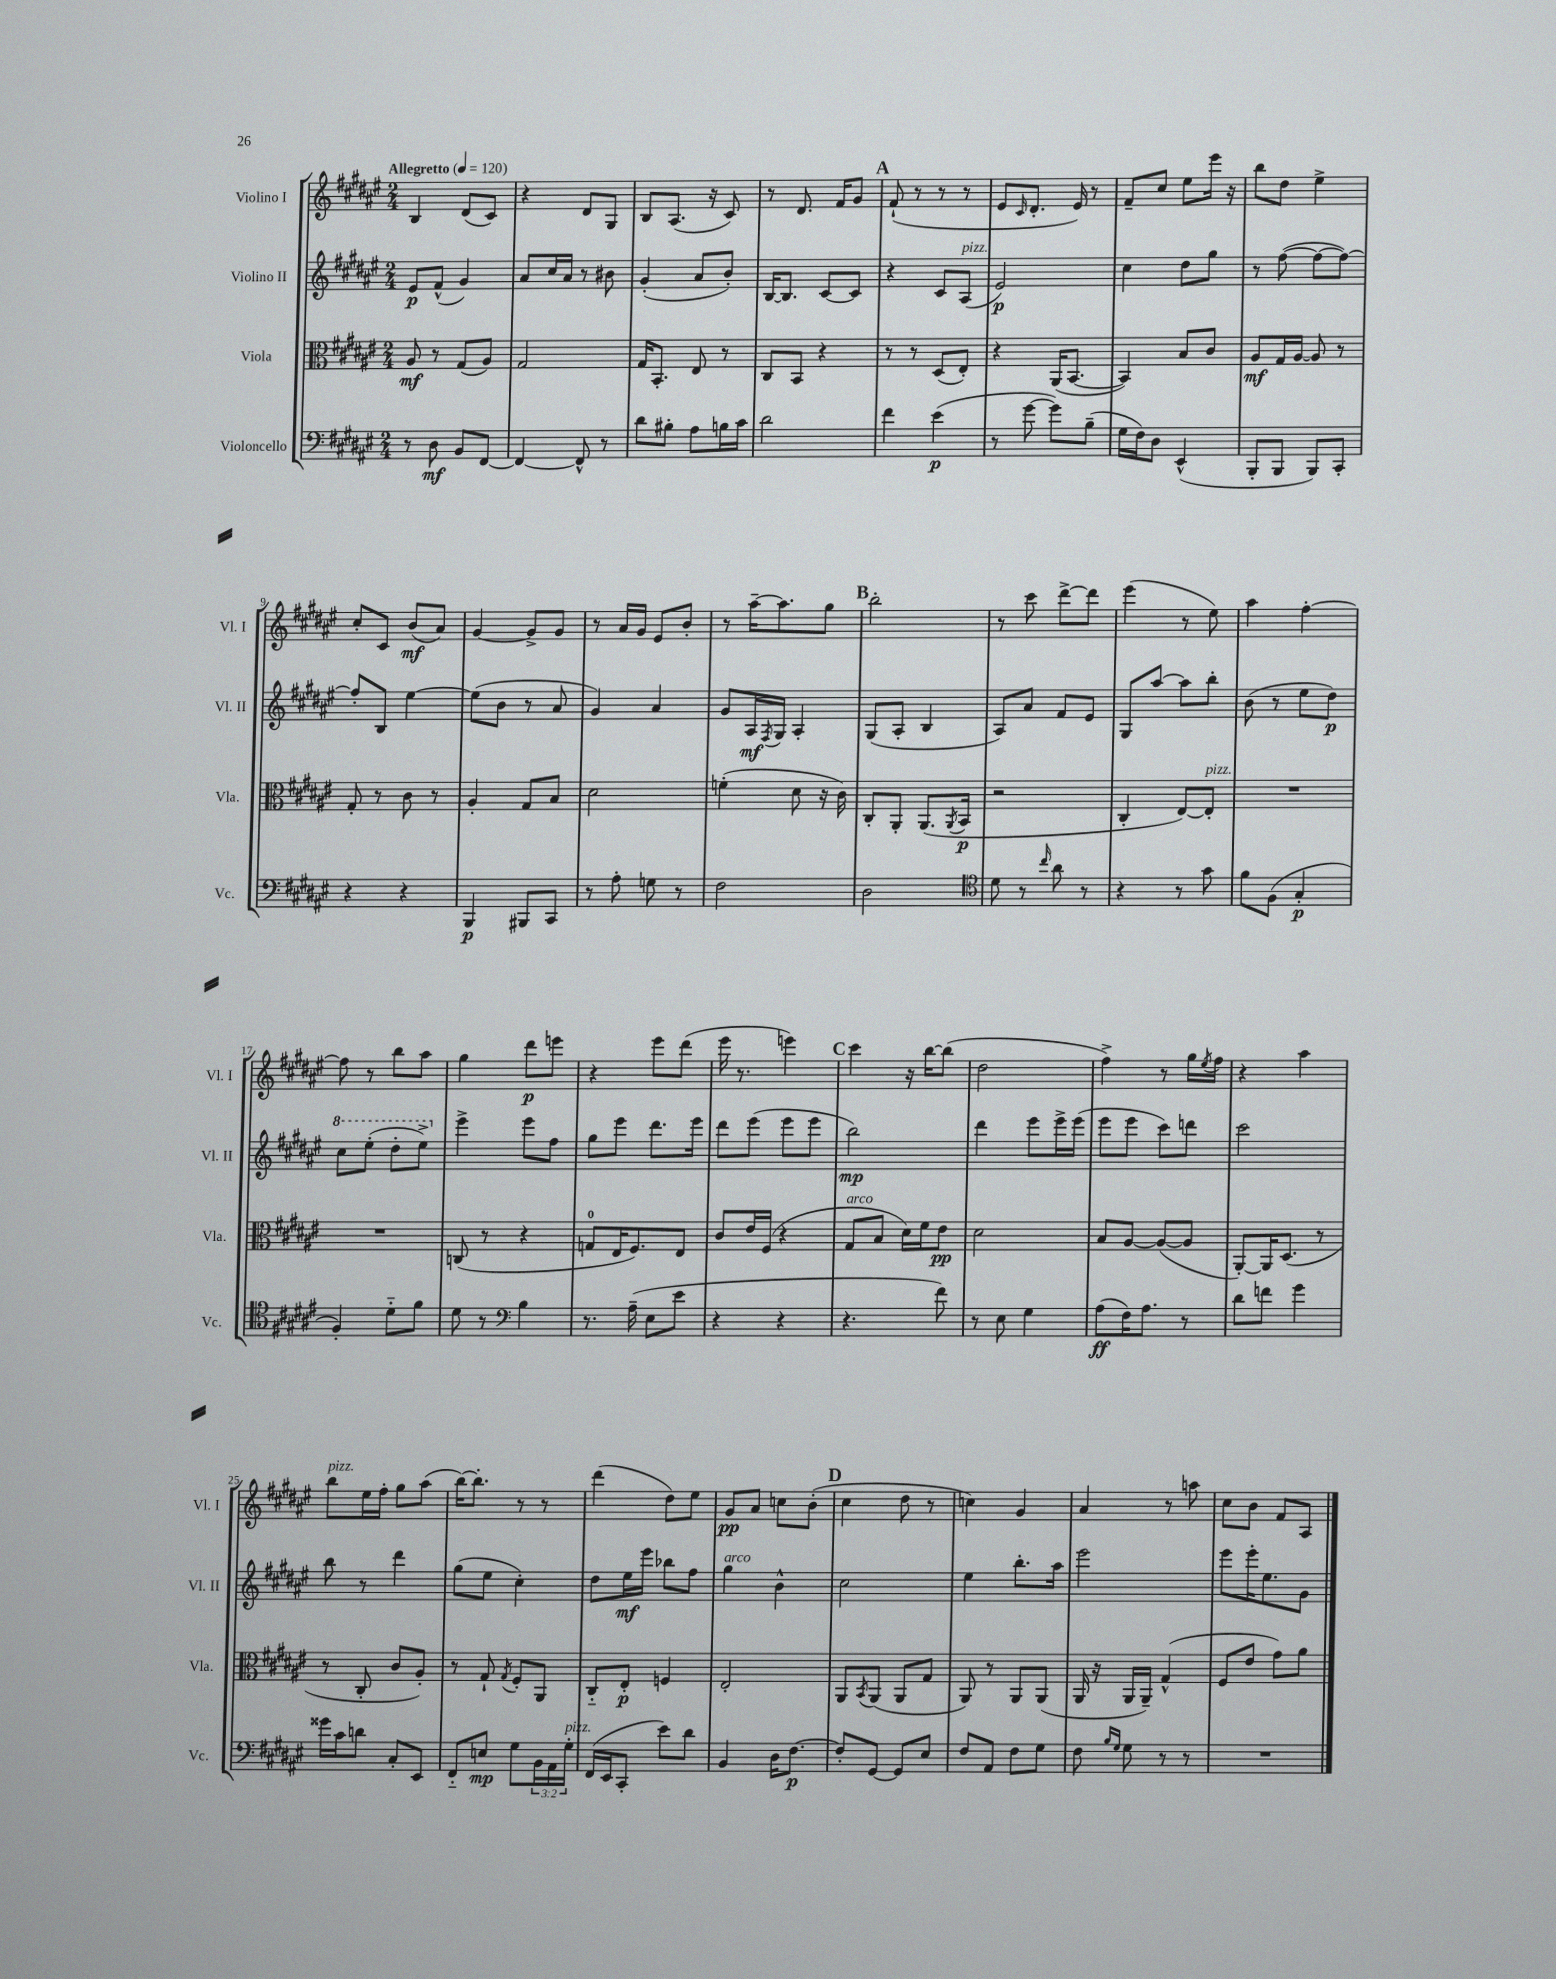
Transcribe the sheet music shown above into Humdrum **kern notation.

**kern	**dynam	**kern	**dynam	**kern	**dynam	**kern	**dynam
*part4	*part4	*part3	*part3	*part2	*part2	*part1	*part1
*staff4	*staff4	*staff3	*staff3	*staff2	*staff2	*staff1	*staff1
*I"Violoncello	*	*I"Viola	*	*I"Violino II	*	*I"Violino I	*
*I'Vc.	*	*I'Vla.	*	*I'Vl. II	*	*I'Vl. I	*
*clefF4	*	*clefC3	*	*clefG2	*	*clefG2	*
*k[f#c#g#d#a#e#]	*	*k[f#c#g#d#a#e#]	*	*k[f#c#g#d#a#e#]	*	*k[f#c#g#d#a#e#]	*
*M2/4	*	*M2/4	*	*M2/4	*	*M2/4	*
*MM120	*	*MM120	*	*MM120	*	*MM120	*
=1	=1	=1	=1	=1	=1	=1	=1
!	!	!	!	!	!	!LO:TX:a:B:t=Allegretto	!
8r	.	8A#/	mf	8e#/L	p	4B/	.
8D#\	mf	8r	.	(8f#^^/J	.	.	.
8BB/L	.	(8G#/L	.	4g#/)	.	(8d#/L	.
[8FF#/J	.	8A#/J)	.	.	.	8c#/J)	.
=2	=2	=2	=2	=2	=2	=2	=2
4FF#/_	.	2G#/	.	8a#/L	.	4r	.
.	.	.	.	16cc#/L	.	.	.
.	.	.	.	16a#/JJ	.	.	.
8FF#^^/]	.	.	.	8r	.	8d#/L	.
8r	.	.	.	8b#X\	.	8G#/J	.
=3	=3	=3	=3	=3	=3	=3	=3
8d#\L	.	16G#/KL	.	(4g#'/	.	8B/L	.
.	.	8.BB'/J	.	.	.	.	.
8B#X'\J	.	.	.	.	.	(8.A#/J	.
8A#\L	.	8E#/	.	8a#/L	.	.	.
.	.	.	.	.	.	16r	.
16Bn\L	.	8r	.	8b'/J)	.	8c#/)	.
16c#\JJ	.	.	.	.	.	.	.
=4	=4	=4	=4	=4	=4	=4	=4
2d#\	.	8C#/L	.	[16B/KL	.	8r	.
.	.	.	.	8.B/J]	.	.	.
.	.	8BB/J	.	.	.	8.d#/	.
.	.	4r	.	[8c#/L	.	.	.
.	.	.	.	.	.	16f#/KL	.
.	.	.	.	8c#/J]	.	8g#/J	.
!!LO:REH:place=s1:t=A
=5	=5	=5	=5	=5	=5	=5	=5
4f#\	.	8r	.	4r	.	(8f#`/	.
.	.	8r	.	.	.	8r	.
(4e#\	p	(8D#/L	.	8c#/L	.	8r	.
!	!	!	!	!LO:TX:a:i:t=pizz.	!	!	!
.	.	8E#'/J)	.	(8A#/J	.	8r	.
=6	=6	=6	=6	=6	=6	=6	=6
8r	.	4r	.	2e#/)	p	8e#/L	.
.	.	.	.	.	.	16qqc#/	.
[8g#\	.	.	.	.	.	8.d#'/J	.
8g#\L])	.	(16AA#/KL	.	.	.	.	.
.	.	[8.BB/J	.	.	.	16e#/)	.
(8B~\J	.	.	.	.	.	8r	.
=7	=7	=7	=7	=7	=7	=7	=7
16G#\LL	.	4BB/])	.	4cc#\	.	8f#~/L	.
16F#\J)	.	.	.	.	.	.	.
8D#\J	.	.	.	.	.	8cc#/J	.
(4EE#^^/	.	8B/L	.	8dd#\L	.	8ee#\L	.
.	.	8c#/J	.	8gg#\J	.	16eee#\Jk	.
.	.	.	.	.	.	16r	.
=8	=8	=8	=8	=8	=8	=8	=8
8BBB'/L	.	8A#/L	mf	8r	.	8bb\L	.
8BBB/J	.	16G#/L	.	([8ff#\	.	8dd#\J	.
.	.	[16A#/JJ	.	.	.	.	.
8BBB/L)	.	8A#/]	.	8ff#\L_	.	4ee#^\	.
8CC#'/J	.	8r	.	8ff#\J_)	.	.	.
!!LO:LB:g=z
=9	=9	=9	=9	=9	=9	=9	=9
4r	.	8G#'/	.	8ff#'/L]	.	8cc#'/L	.
.	.	8r	.	8B/J	.	8c#/J	.
4r	.	8c#\	.	[4ee#\	.	(8b/L	mf
.	.	8r	.	.	.	8a#/J)	.
=10	=10	=10	=10	=10	=10	=10	=10
4BBB/	p	4A#'/	.	(8ee#\L]	.	[4g#/	.
.	.	.	.	8b\J	.	.	.
8BBB#X/L	.	8G#/L	.	8r	.	8g#^/L]	.
8CC#/J	.	8B/J	.	8a#/	.	8g#/J	.
=11	=11	=11	=11	=11	=11	=11	=11
8r	.	2d#\	.	4g#/)	.	8r	.
8A#'\	.	.	.	.	.	16a#/LL	.
.	.	.	.	.	.	16g#/JJ	.
8Gn\	.	.	.	4a#/	.	8e#/L	.
8r	.	.	.	.	.	8b'/J	.
=12	=12	=12	=12	=12	=12	=12	=12
2F#\	.	(4fn'\	.	8g#/L	.	8r	.
.	.	.	.	16A#/L	mf	[16aa#~\KL	.
.	.	.	.	8qF#/	.	.	.
.	.	.	.	16G#/JJ	.	8.aa#\]	.
.	.	8d#\	.	4A#'/	.	.	.
.	.	16r	.	.	.	8gg#\J	.
.	.	16c#\)	.	.	.	.	.
!!LO:REH:place=s1:t=B
=13	=13	=13	=13	=13	=13	=13	=13
2D#\	.	8C#'/L	.	(8G#/L	.	2bb'\	.
.	.	8AA#'/J	.	8A#'/J	.	.	.
.	.	(8.AA#/L	.	4B/	.	.	.
.	.	8qAA#/	.	.	.	.	.
.	.	16BB/Jk	p	.	.	.	.
=14	=14	=14	=14	=14	=14	=14	=14
*clefC4	*	*	*	*	*	*	*
8d#\	.	2r	.	8A#/L)	.	8r	.
8r	.	.	.	8a#/J	.	8ccc#\	.
16qqcc#/	.	.	.	.	.	.	.
8a#\	.	.	.	8f#/L	.	[8ddd#^\L	.
8r	.	.	.	8e#/J	.	8ddd#\J]	.
=15	=15	=15	=15	=15	=15	=15	=15
4r	.	4C#'/	.	8G#/L	.	(4eee#\	.
.	.	.	.	[8aa#/J	.	.	.
8r	.	[8E#/L)	.	8aa#\L]	.	8r	.
!	!	!LO:TX:a:i:t=pizz.	!	!	!	!	!
8g#\	.	8E#'/J]	.	8bb'\J	.	8ee#\)	.
=16	=16	=16	=16	=16	=16	=16	=16
8f#\L	.	2r	.	(8b\	.	4aa#\	.
(8F#\J	.	.	.	8r	.	.	.
4G#'/	p	.	.	8ee#\L	.	[4ff#'\	.
.	.	.	.	8dd#\J)	p	.	.
!!LO:LB:g=z
=17	=17	=17	=17	=17	=17	=17	=17
*	*	*	*	*8va	*	*	*
4F#'/)	.	2r	.	8ccc#\L	.	8ff#\]	.
.	.	.	.	(8eee#'\J	.	8r	.
8d#\L	.	.	.	8ddd#'\L	.	8bb\L	.
8f#\J	.	.	.	8eee#^\J)	.	8aa#\J	.
=18	=18	=18	=18	=18	=18	=18	=18
*	*	*	*	*X8va	*	*	*
8d#\	.	(8Cn/	.	4eee#^\	.	4gg#\	.
8r	.	8r	.	.	.	.	.
*clefF4	*	*	*	*	*	*	*
4B\	.	4r	.	8eee#\L	.	8ddd#\L	p
.	.	.	.	8ff#\J	.	8eeen\J	.
=19	=19	=19	=19	=19	=19	=19	=19
8.r	.	8Gn/L	.	8gg#\L	.	4r	.
.	.	16E#/K	.	8eee#\J	.	.	.
(16A#~\	.	8.F#/)	.	.	.	.	.
8E#\L	.	.	.	8.ddd#\L	.	8eee#\L	.
8e#\J	.	8E#/J	.	.	.	(8ddd#\J	.
.	.	.	.	16eee#\Jk	.	.	.
=20	=20	=20	=20	=20	=20	=20	=20
4r	.	8c#/L	.	8ddd#\L	.	16eee#\	.
.	.	.	.	.	.	8.r	.
.	.	16e#/L	.	(8eee#\J	.	.	.
.	.	(16F#/JJ	.	.	.	.	.
4r	.	4r	.	8eee#\L	.	4eeen\)	.
.	.	.	.	8eee#\J	.	.	.
!!LO:REH:place=s1:t=C
=21	=21	=21	=21	=21	=21	=21	=21
!	!	!LO:TX:a:i:t=arco	!	!	!	!	!
4.r	.	8G#/L	.	2bb\)	mp	4ccc#\	.
.	.	8B/J	.	.	.	.	.
.	.	16d#\LL)	.	.	.	16r	.
.	.	16f#\J	.	.	.	[16bb\KL	.
8f#\)	.	8e#\J	pp	.	.	(8bb\J]	.
=22	=22	=22	=22	=22	=22	=22	=22
8r	.	2d#\	.	4ddd#\	.	2dd#\	.
8E#\	.	.	.	.	.	.	.
4G#\	.	.	.	8eee#\L	.	.	.
.	.	.	.	16eee#^\L	.	.	.
.	.	.	.	(16eee#\JJ	.	.	.
=23	=23	=23	=23	=23	=23	=23	=23
(8A#\L	ff	8B/L	.	8eee#\L	.	4ff#^\)	.
16F#\K)	.	[8A#/J	.	8eee#\J	.	.	.
8.A#\J	.	.	.	.	.	.	.
.	.	(8A#/L_	.	8ccc#\L)	.	8r	.
8r	.	8A#/J]	.	8dddn\J	.	16gg#\LL	.
.	.	.	.	.	.	8qee#/	.
.	.	.	.	.	.	16ff#\JJ	.
=24	=24	=24	=24	=24	=24	=24	=24
8d#\L	.	[8AA#'/L)	.	2ccc#\	.	4r	.
8fn\J	.	16AA#/K]	.	.	.	.	.
.	.	(8.D#/J	.	.	.	.	.
4g#\	.	.	.	.	.	4aa#\	.
.	.	8r	.	.	.	.	.
!!LO:LB:g=z
=25	=25	=25	=25	=25	=25	=25	=25
!	!	!	!	!	!	!LO:TX:a:i:t=pizz.	!
16g##X\LL	.	8r	.	8bb\	.	8bb\L	.
16c#\J	.	.	.	.	.	.	.
8dn\J	.	8C#'/	.	8r	.	16ee#\L	.
.	.	.	.	.	.	16ff#'\JJ	.
8C#'/L	.	8c#/L	.	4ddd#\	.	8gg#\L	.
8EE#/J	.	8A#'/J)	.	.	.	(8aa#\J	.
=26	=26	=26	=26	=26	=26	=26	=26
8FF#/L	.	8r	.	(8gg#\L	.	[16bb\KL)	.
.	.	.	.	.	.	8.bb'\J]	.
8En/J	mp	8G#`/	.	8ee#\J	.	.	.
.	.	8qG#/	.	.	.	.	.
8G#\L	.	8F#'/L	.	4cc#'\)	.	8r	.
24BB\L	.	8AA#/J	.	.	.	8r	.
24AA#\	.	.	.	.	.	.	.
!LO:TX:a:i:t=pizz.	!	!	!	!	!	!	!
24G#'\JJ	.	.	.	.	.	.	.
=27	=27	=27	=27	=27	=27	=27	=27
(16FF#/LL	.	8C#/L	.	8dd#\L	.	(4ddd#\	.
16EE#/J	.	.	.	.	.	.	.
8CC#'/J	.	8E#'/J	p	16ee#\L	mf	.	.
.	.	.	.	16eee#\JJ	.	.	.
8e#\L)	.	4Fn/	.	8bb-X\L	.	8dd#\L)	.
8d#\J	.	.	.	8ff#\J	.	8ee#\J	.
=28	=28	=28	=28	=28	=28	=28	=28
!	!	!	!	!LO:TX:a:i:t=arco	!	!	!
4BB/	.	2E#'/	.	4gg#\	.	8g#/L	pp
.	.	.	.	.	.	8a#/J	.
16D#\KL	.	.	.	4b^^\	.	8ccn\L	.
[8.F#\J	p	.	.	.	.	.	.
.	.	.	.	.	.	(8b'\J	.
!!LO:REH:place=s1:t=D
=29	=29	=29	=29	=29	=29	=29	=29
8F#'/L]	.	8AA#/L	.	2cc#\	.	4cc#\	.
.	.	8qBB/	.	.	.	.	.
[8GG#/J	.	(8AA#/J	.	.	.	.	.
8GG#/L]	.	8AA#/L	.	.	.	8dd#\	.
8E#/J	.	8G#/J	.	.	.	8r	.
=30	=30	=30	=30	=30	=30	=30	=30
8F#/L	.	8AA#/)	.	4ee#\	.	4ccn\)	.
8AA#/J	.	8r	.	.	.	.	.
8F#\L	.	8AA#/L	.	8.bb'\L	.	4g#/	.
8G#\J	.	(8AA#/J	.	.	.	.	.
.	.	.	.	16aa#\Jk	.	.	.
=31	=31	=31	=31	=31	=31	=31	=31
8F#\	.	16AA#/	.	2eee#\	.	4a#/	.
.	.	16r	.	.	.	.	.
16qqB/LL	.	.	.	.	.	.	.
16qqG#/JJ	.	.	.	.	.	.	.
8G#\	.	16AA#/LL	.	.	.	.	.
.	.	16AA#~/JJ)	.	.	.	.	.
8r	.	(4G#^^/	.	.	.	8r	.
8r	.	.	.	.	.	8aan\	.
=32	=32	=32	=32	=32	=32	=32	=32
2r	.	8F#/L	.	8eee#\L	.	8cc#\L	.
.	.	8e#/J	.	16eee#'\K	.	8b\J	.
.	.	.	.	8.ee#\	.	.	.
.	.	8g#\L)	.	.	.	8f#/L	.
.	.	8a#\J	.	8g#\J	.	8A#/J	.
==	==	==	==	==	==	==	==
*-	*-	*-	*-	*-	*-	*-	*-
